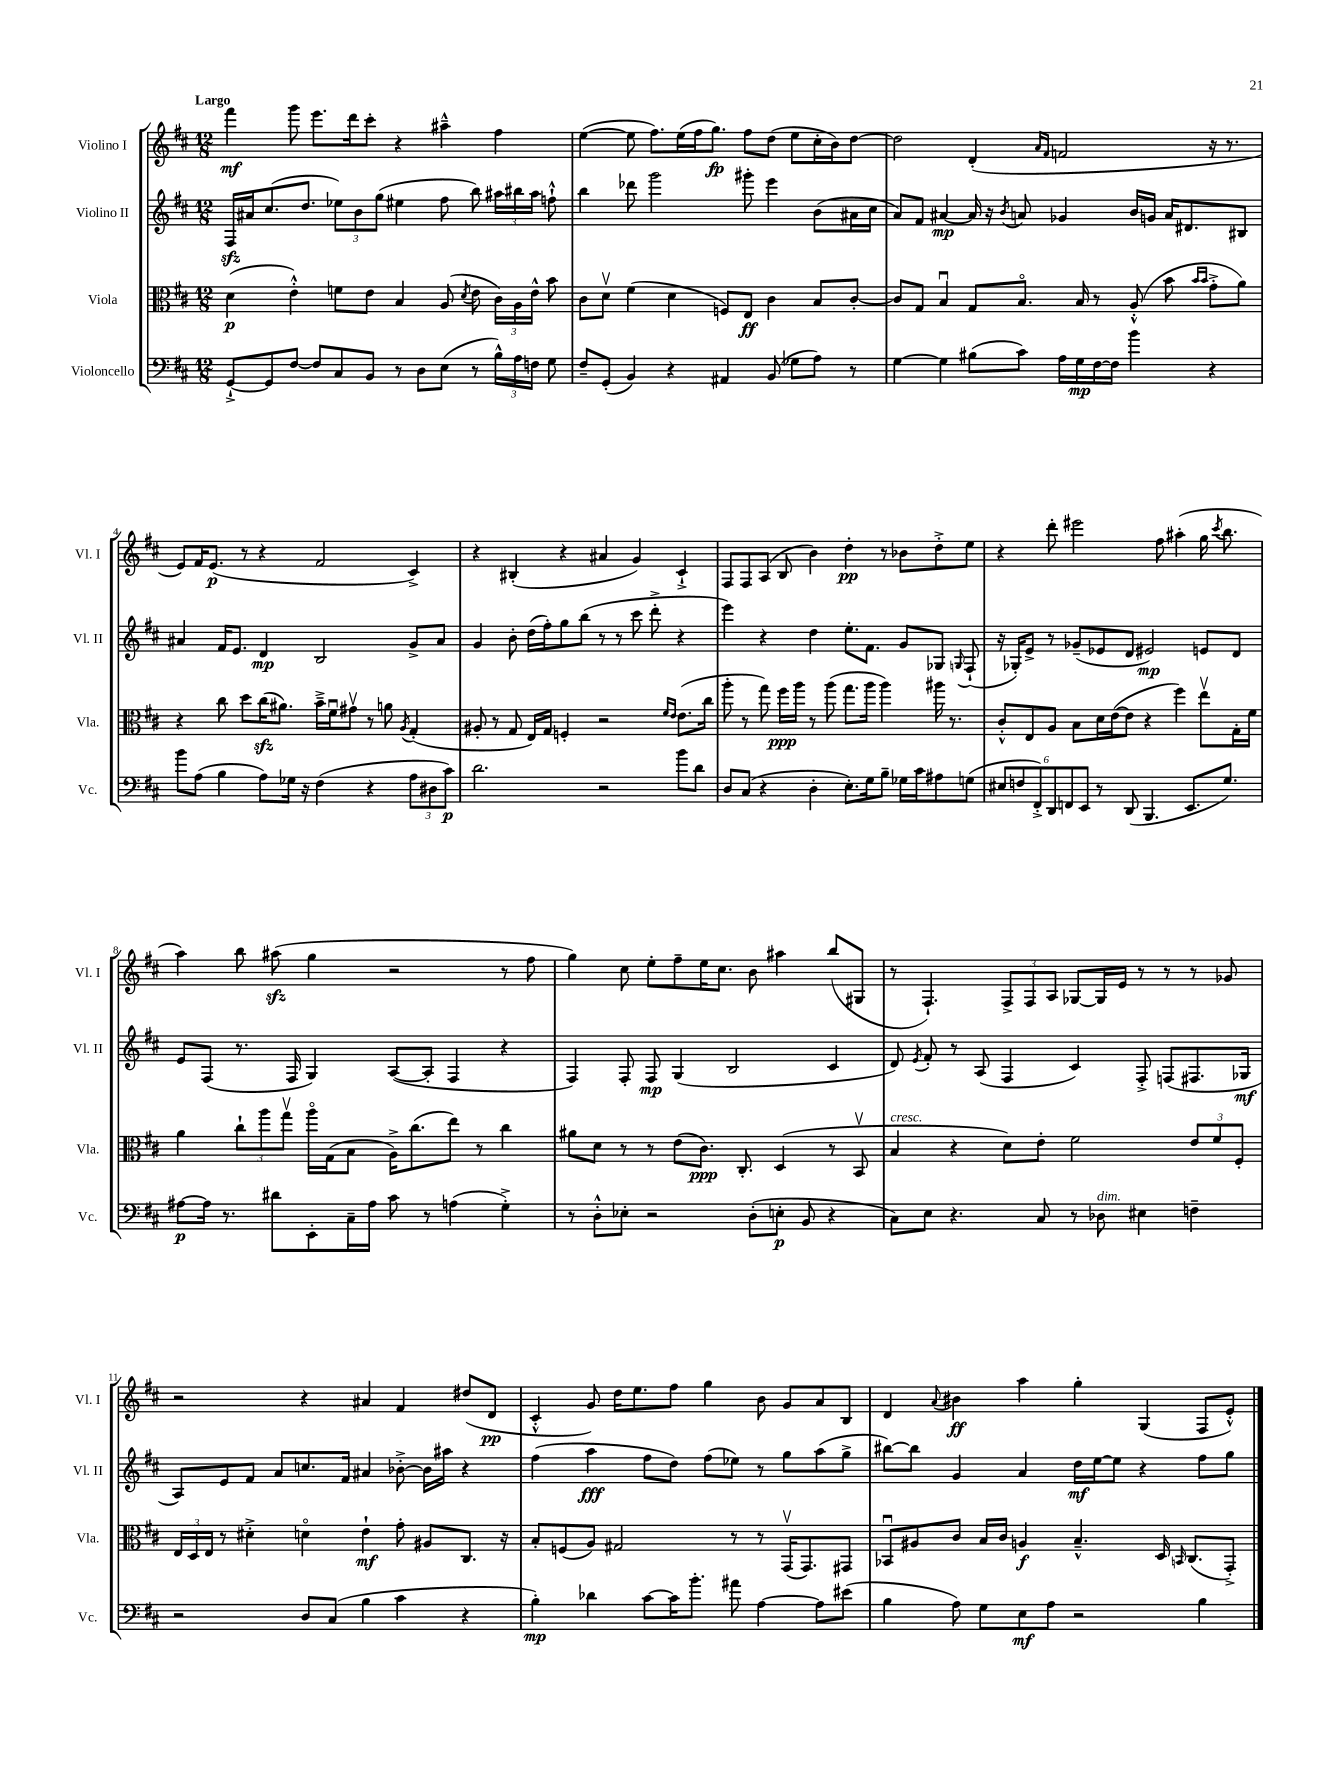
<<
\new StaffGroup <<
\new Staff = "s0" \with { instrumentName = "Violino I" shortInstrumentName = "Vl. I" } {
    \clef treble \key d \major \numericTimeSignature \time 12/8 \tempo "Largo"
    \autoBeamOff fis'''4\mf g'''8 e'''8.[ d'''16 cis'''8]-. r4 ais''4---^ fis''4 |
    e''4~( e''8 fis''8.[) e''16( fis''16 g''8.]\fp) fis''8[ d''8]( e''8[ cis''16-. b'16) d''8]~ |
    d''2 d'4-.( \grace { a'16[ fis'16] } f'2 r16 r8. |
    e'8[) fis'16 e'8.]\p( r8 r4 fis'2 cis'4->) |
    r4 bis4-.( r4 ais'4 g'4) cis'4-!-> |
    fis8[ fis8 a8]( b8 b'4) d''4-.\pp r8 bes'8[ d''8-.-> e''8] |
    r4 d'''8-. eis'''2 fis''8 ais''4-.( g''16 \acciaccatura { cis'''8 } b''8. |
    a''4) b''8 ais''8\sfz( g''4 r2 r8 fis''8 |
    g''4) cis''8 e''8[-. fis''8-- e''16 cis''8.] b'8 ais''4 b''8[( gis8] |
    r8 fis4.-!) \tuplet 3/2 { fis8[-> fis8 a8] } ges8[~ ges16 e'16] r8 r8 r8 ges'8 |
    r2 r4 ais'4 fis'4 dis''8[( d'8]\pp |
    cis'4-.-^ g'8) d''16[ e''8. fis''8] g''4 b'8 g'8[ a'8 b8] |
    d'4 \appoggiatura { a'8 } bis'4\ff a''4 g''4-. g4( fis8[ e'8]-.-^) \bar "|." |
}
\new Staff = "s1" \with { instrumentName = "Violino II" shortInstrumentName = "Vl. II" } {
    \clef treble \key d \major \numericTimeSignature \time 12/8
    \autoBeamOff fis16[\sfz ais'16 cis''8.( d''8.] \tuplet 3/2 { ees''8[) b'8 g''8]( } eis''4 fis''8 b''8) \tuplet 3/2 { ais''16[ bis''16 ais''16] } f''8-!-^ |
    b''4 des'''8 g'''2 gis'''8-. e'''4 b'8[( ais'16 cis''16] |
    a'8[) fis'8] ais'4~\mp ais'16 r16 \acciaccatura { b'8 } a'8 ges'4 b'16[ g'16] a'16[ dis'8. bis8] |
    ais'4 fis'16[ e'8.] d'4\mp b2 g'8[-> ais'8] |
    g'4 b'8-. d''16[( fis''16-.) g''8 b''8]( r8 r8 cis'''8 d'''8-.-> r4 |
    e'''4) r4 d''4 e''8.[-. fis'8.] g'8[ ges8] \appoggiatura { g8 } fis8-!( |
    r16 ges16[-.) e'8]-> r8 ges'8[--( ees'8 d'8] eis'2\mp) e'8[ d'8] |
    e'8[ fis8]( r8. fis16 g4) a8[~( a8]-. fis4 r4 |
    fis4) fis8-. fis8\mp g4( b2 cis'4 |
    d'8) \acciaccatura { e'8 } fis'8-. r8 a8( fis4 cis'4) fis8-.-> f8[( fis8. ges16]\mf |
    a8[) e'8 fis'8] a'8[ c''8. fis'16] ais'4 bes'8~-.-> bes'16[ ais''16] r4 |
    fis''4( a''4\fff fis''8[ d''8]) fis''8[( ees''8]) r8 g''8[ a''8( g''8]-> |
    bis''8[~) bis''8] g'4 a'4 d''16[\mf e''16~ e''8] r4 fis''8[ g''8] \bar "|." |
}
\new Staff = "s2" \with { instrumentName = "Viola" shortInstrumentName = "Vla." } {
    \clef alto \key d \major \numericTimeSignature \time 12/8
    \autoBeamOff d'4\p( e'4-.-^) f'8[ e'8] b4 a8( \acciaccatura { d'8 } e'8 \tuplet 3/2 { cis'16[) a16 e'16]-^ } b'8 |
    cis'8[ d'8]\upbow fis'4( d'4 f8[) e8]\ff cis'4 b8[ cis'8]~-. |
    cis'8[ g8] b4\downbow g8[ b8.]\flageolet b16 r8 a8-.-^( b'8 \grace { b'16[ b'16] } g'8[-.-> a'8]) |
    r4 cis''8 d''8[ cis''16\sfz( ais'8.]) b'16[---> fis'16\downbow gis'8]\upbow r8 a'8 \acciaccatura { a8 } g4-.( |
    ais8-. r8 g8 e16[) g16] f4-. r2 \grace { fis'16[ e'16] } e'8.[( cis''16] |
    a''8-. r8 g''8) fis''16[\ppp a''16] r8 a''8( g''8.[ a''16] a''4) ais''16 r8. |
    cis'8[-.-^ e8 a8] b8[ d'16 e'16~( e'8] r4 fis''4) e''8[\upbow g16-. fis'16] |
    a'4 \tuplet 3/2 { cis''8[-! a''8 g''8]\upbow } a''16[\flageolet g16( b8] a16[->) cis''8.( e''8]) r8 cis''4 |
    ais'8[ d'8] r8 r8 e'8[( cis'8.]\ppp) cis8.-. d4( r8 b,8\upbow |
    b4^\markup { \italic "cresc." } r4 d'8[) e'8]-. fis'2 \tuplet 3/2 { e'8[ fis'8 fis8]-. } |
    \tuplet 3/2 { e16[ d16 e16] } r8 dis'4-.-> d'4\flageolet e'4-!\mf g'8-. ais8[ cis8.] r16 |
    b8[-. f8( a8]) gis2 r8 r8 g,16[\upbow( g,8.) gis,8] |
    bes,8[\downbow ais8 cis'8] b16[ cis'16] a4\f b4.---^ d16 \grace { b,16 } cis8.[( g,8]-.->) \bar "|." |
}
\new Staff = "s3" \with { instrumentName = "Violoncello" shortInstrumentName = "Vc." } {
    \clef bass \key d \major \numericTimeSignature \time 12/8
    \autoBeamOff g,8[~-!-> g,8 fis8]~ fis8[ cis8 b,8] r8 d8[ e8]( r8 \tuplet 3/2 { b16[-^) a16 f16] } g8 |
    fis8[-- g,8]-.( b,4) r4 ais,4 b,8( ges8[ a8]) r8 |
    g4~ g4 bis8[( cis'8]) a16[ g16\mp fis16~ fis16] b'4 r4 |
    b'8[ a8]( b4 a8[) ges16] r16 fis4( r4 \tuplet 3/2 { a8[ dis8 cis'8]\p) } |
    d'2. r2 b'8[ d'8] |
    d8[ cis8]( r4 d4-. e8.[-.) g16 b8]-- ges16[ cis'16 ais8 g8]( |
    \tuplet 6/4 { eis8[ f8 fis,8-.->) d,8 f,8 e,8] } r8 d,8( b,,4. e,8.[ g8.]) |
    ais8[~\p ais16] r8. dis'8[ e,8-. cis16-- ais16] cis'8 r8 a4( g4-.->) |
    r8 d8[-.-^ ees8]-. r2 d8[-.( e8]-.\p b,8 r4 |
    cis8[) e8] r4. cis8 r8 des8^\markup { \italic "dim." } eis4 f4-- |
    r2 d8[ cis8]( b4 cis'4 r4 |
    b4-.\mp) des'4 cis'8[~ cis'16 b'8.]-. ais'8 a4~ a8[ eis'8]( |
    b4 a8) g8[ e8\mf a8] r2 b4 \bar "|." |
}
>>
>>
